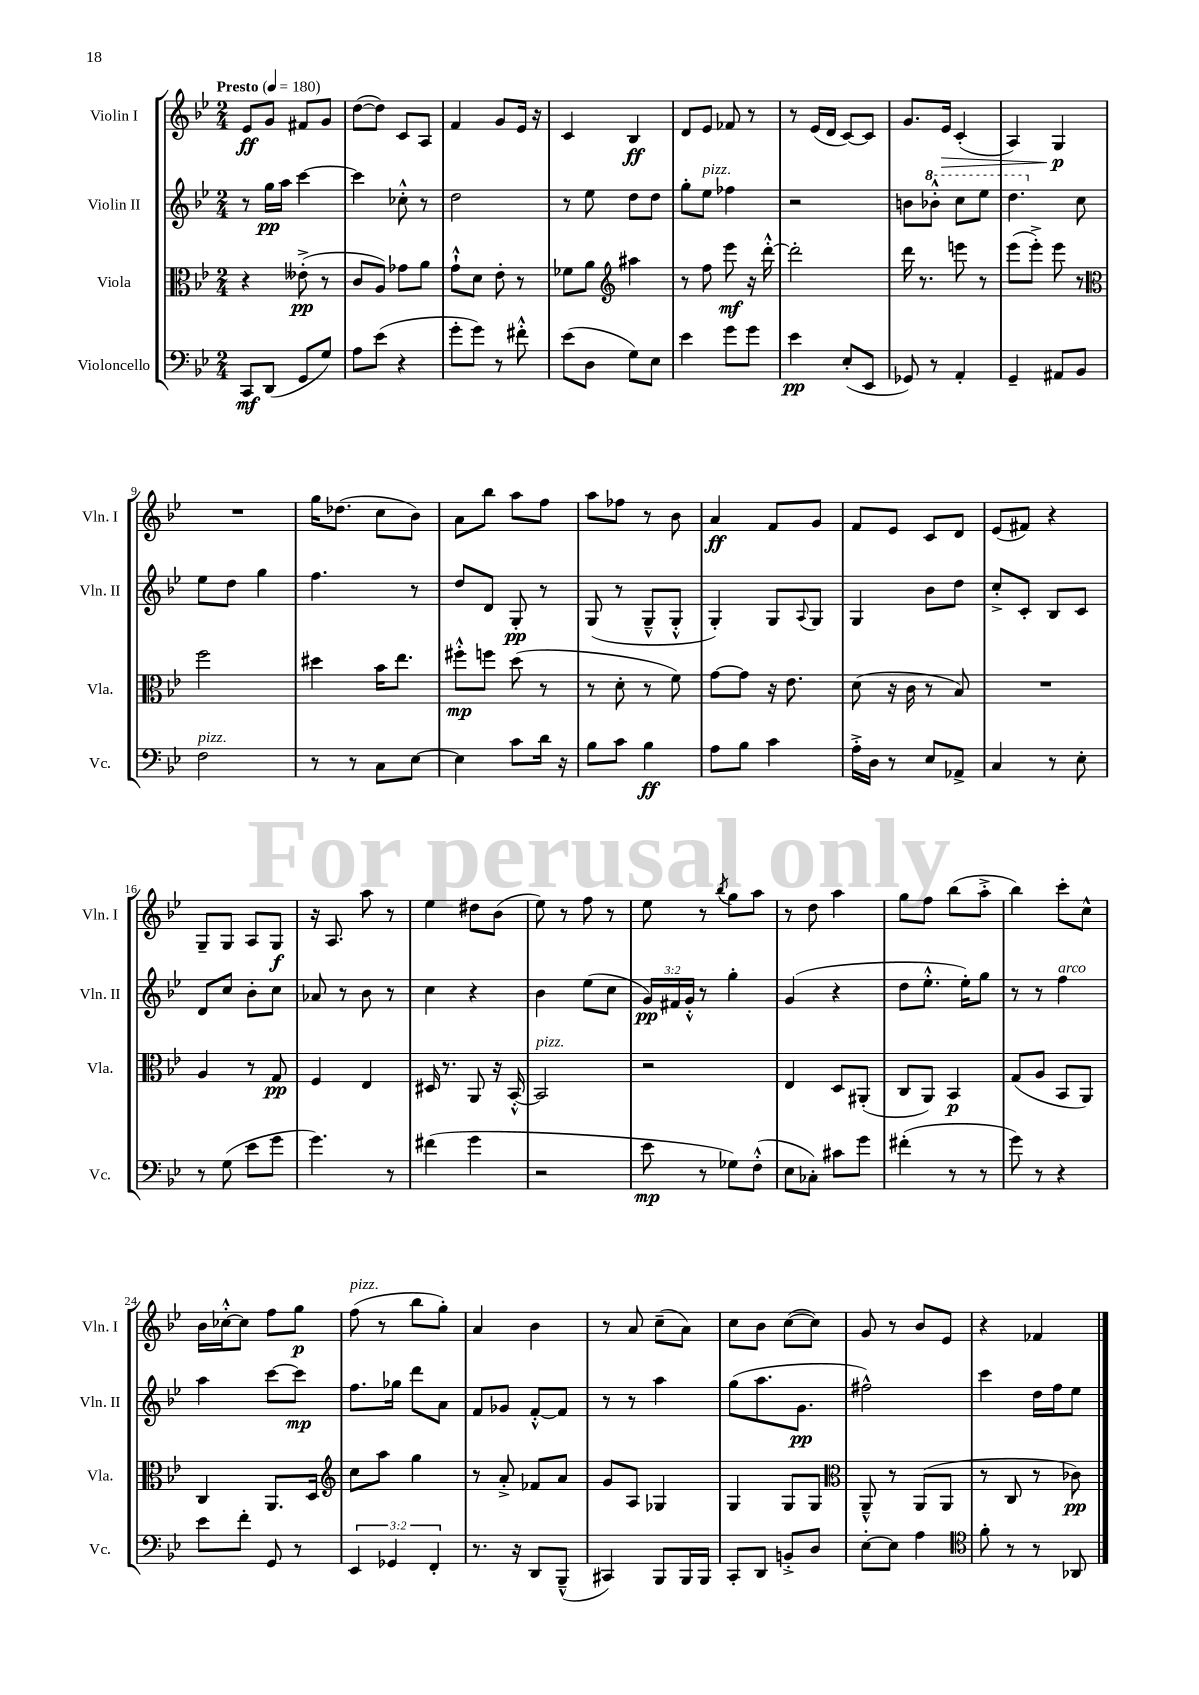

**kern	**dynam	**kern	**dynam	**kern	**dynam	**kern	**dynam
*part4	*part4	*part3	*part3	*part2	*part2	*part1	*part1
*staff4	*staff4	*staff3	*staff3	*staff2	*staff2	*staff1	*staff1
*I"Violoncello	*	*I"Viola	*	*I"Violin II	*	*I"Violin I	*
*I'Vc.	*	*I'Vla.	*	*I'Vln. II	*	*I'Vln. I	*
*clefF4	*	*clefC3	*	*clefG2	*	*clefG2	*
*k[b-e-]	*	*k[b-e-]	*	*k[b-e-]	*	*k[b-e-]	*
*M2/4	*	*M2/4	*	*M2/4	*	*M2/4	*
*MM180	*	*MM180	*	*MM180	*	*MM180	*
=1	=1	=1	=1	=1	=1	=1	=1
!	!	!	!	!	!	!LO:TX:a:B:t=Presto	!
8CC/L	mf	4r	.	8r	.	8e-/L	ff
(8DD/J	.	.	.	16gg\LL	pp	8g/J	.
.	.	.	.	16aa\JJ	.	.	.
8GG/L	.	(8e--X'^\	pp	[4ccc\	.	8f#X/L	.
8G/J)	.	8r	.	.	.	8g/J	.
=2	=2	=2	=2	=2	=2	=2	=2
8A\L	.	8c/L	.	4ccc\]	.	([8dd\L	.
(8e-\J	.	8A/J)	.	.	.	8dd\J])	.
4r	.	8g-X\L	.	8cc-X'^^\	.	8c/L	.
.	.	8a\J	.	8r	.	8A/J	.
=3	=3	=3	=3	=3	=3	=3	=3
8g'\L	.	8g`^^\L	.	2dd\	.	4f/	.
8g\J)	.	8d\J	.	.	.	.	.
8r	.	8e-'\	.	.	.	8g/L	.
8f#X'^^\	.	8r	.	.	.	16e-/Jk	.
.	.	.	.	.	.	16r	.
=4	=4	=4	=4	=4	=4	=4	=4
(8e-\L	.	8f-X\L	.	8r	.	4c/	.
8D\J	.	8a\J	.	8ee-\	.	.	.
*	*	*clefG2	*	*	*	*	*
8G\L)	.	4aa#X\	.	8dd\L	.	4B-/	ff
8E-\J	.	.	.	8dd\J	.	.	.
=5	=5	=5	=5	=5	=5	=5	=5
4e-\	.	8r	.	8gg'\L	.	8d/L	.
!	!	!	!	!LO:TX:a:i:t=pizz.	!	!	!
.	.	8ff\	.	8ee-\J	.	8e-/J	.
8g\L	.	8eee-\	mf	4ff-X\	.	8f-X/	.
8g\J	.	16r	.	.	.	8r	.
.	.	[16ddd'^^\	.	.	.	.	.
=6	=6	=6	=6	=6	=6	=6	=6
4e-\	pp	2ddd'\]	.	2r	.	8r	.
.	.	.	.	.	.	(16e-/LL	.
.	.	.	.	.	.	16d/JJ	.
(8E-'/L	.	.	.	.	.	[8c/L)	.
8EE-/J	.	.	.	.	.	8c/J]	.
=7	=7	=7	=7	=7	=7	=7	=7
8GG-X/)	.	16ddd\	.	8bn\L	.	8.g/L	.
.	.	8.r	.	.	.	.	.
*	*	*	*	*8va	*	*	*
8r	.	.	.	8bb-X'^^\J	.	.	.
!	!	!	!	!	!	!	!LO:HP:b
.	.	.	.	.	.	16e-/Jk	>
4AA'/	.	8eeen\	.	8ccc\L	.	(4c'/	.
.	.	8r	.	8eee-\J	.	.	.
=8	=8	=8	=8	=8	=8	=8	=8
4GG~/	.	(8eee-\L	.	4.ddd\	.	4A/)	.
.	.	8eee-'^\J)	.	.	.	.	.
8AA#X/L	.	8eee-\	.	.	.	4G/	p
*	*	*	*	*X8va	*	*	*
8BB-/J	.	8r	.	8cc\	.	.	.
.	.	.	.	.	.	.	]
!!LO:LB:g=z
=9	=9	=9	=9	=9	=9	=9	=9
*	*	*clefC3	*	*	*	*	*
!LO:TX:a:i:t=pizz.	!	!	!	!	!	!	!
2F\	.	2ff\	.	8ee-\L	.	2r	.
.	.	.	.	8dd\J	.	.	.
.	.	.	.	4gg\	.	.	.
=10	=10	=10	=10	=10	=10	=10	=10
8r	.	4dd#X\	.	4.ff\	.	16gg\KL	.
.	.	.	.	.	.	(8.dd-X\J	.
8r	.	.	.	.	.	.	.
8C\L	.	16b-\KL	.	.	.	8cc\L	.
.	.	8.ee-\J	.	.	.	.	.
[8E-\J	.	.	.	8r	.	8b-\J)	.
=11	=11	=11	=11	=11	=11	=11	=11
4E-\]	.	8ff#X'^^\L	mp	8dd/L	.	8a\L	.
.	.	8ffn\J	.	8d/J	.	8bb-\J	.
8c\L	.	(8dd\	.	8G'/	pp	8aa\L	.
16d\Jk	.	8r	.	8r	.	8ff\J	.
16r	.	.	.	.	.	.	.
=12	=12	=12	=12	=12	=12	=12	=12
8B-\L	.	8r	.	(8G/	.	8aa\L	.
8c\J	.	8d'\	.	8r	.	8ff-X\J	.
4B-\	ff	8r	.	8G~^^/L	.	8r	.
.	.	8f\)	.	8G'^^/J	.	8b-\	.
=13	=13	=13	=13	=13	=13	=13	=13
8A\L	.	[8g\L	.	4G'/)	.	4a/	ff
8B-\J	.	8g\J]	.	.	.	.	.
4c\	.	16r	.	8G/L	.	8f/L	.
.	.	8.e-\	.	.	.	.	.
.	.	.	.	8qqA/	.	.	.
.	.	.	.	8G/J	.	8g/J	.
=14	=14	=14	=14	=14	=14	=14	=14
16A'^\LL	.	(8d\	.	4G/	.	8f/L	.
16D\JJ	.	.	.	.	.	.	.
8r	.	16r	.	.	.	8e-/J	.
.	.	16c\	.	.	.	.	.
8E-/L	.	8r	.	8b-\L	.	8c/L	.
8AA-X^/J	.	8B-/)	.	8dd\J	.	8d/J	.
=15	=15	=15	=15	=15	=15	=15	=15
4C/	.	2r	.	8cc'^/L	.	(8e-/L	.
.	.	.	.	8c'/J	.	8f#X/J)	.
8r	.	.	.	8B-/L	.	4r	.
8E-'\	.	.	.	8c/J	.	.	.
!!LO:LB:g=z
=16	=16	=16	=16	=16	=16	=16	=16
8r	.	4A/	.	8d/L	.	8G~/L	.
(8G\	.	.	.	8cc/J	.	8G/J	.
8e-\L	.	8r	.	8b-'\L	.	8A/L	.
8g\J	.	8G/	pp	8cc\J	.	8G/J	f
=17	=17	=17	=17	=17	=17	=17	=17
4.g\)	.	4F/	.	8a-X/	.	16r	.
.	.	.	.	.	.	8.A/	.
.	.	.	.	8r	.	.	.
.	.	4E-/	.	8b-\	.	8aa\	.
8r	.	.	.	8r	.	8r	.
=18	=18	=18	=18	=18	=18	=18	=18
(4f#X\	.	16D#X/	.	4cc\	.	4ee-\	.
.	.	8.r	.	.	.	.	.
4g\	.	8AA/	.	4r	.	8dd#X\L	.
.	.	16r	.	.	.	(8b-\J	.
.	.	[16BB-'^^/	.	.	.	.	.
=19	=19	=19	=19	=19	=19	=19	=19
!	!	!LO:TX:a:i:t=pizz.	!	!	!	!	!
2r	.	2BB-/]	.	4b-\	.	8ee-\)	.
.	.	.	.	.	.	8r	.
.	.	.	.	(8ee-\L	.	8ff\	.
.	.	.	.	8cc\J	.	8r	.
=20	=20	=20	=20	=20	=20	=20	=20
8e-\	mp	2r	.	24g/LL)	pp	8ee-\	.
.	.	.	.	24f#X/	.	.	.
.	.	.	.	24g'^^/JJ	.	.	.
8r	.	.	.	8r	.	8r	.
.	.	.	.	.	.	8qbb-/	.
8G-X\L)	.	.	.	4gg'\	.	8gg\L	.
(8F'^^\J	.	.	.	.	.	8aa\J	.
=21	=21	=21	=21	=21	=21	=21	=21
8E-\L	.	4E-/	.	(4g/	.	8r	.
8C-X'\J)	.	.	.	.	.	8dd\	.
8c#X\L	.	8D/L	.	4r	.	4aa\	.
8g\J	.	(8AA#X'/J	.	.	.	.	.
=22	=22	=22	=22	=22	=22	=22	=22
(4f#X'\	.	8C/L	.	8dd\L	.	8gg\L	.
.	.	8AA/J)	.	8.ee-'^^\J	.	8ff\J	.
8r	.	4BB-/	p	.	.	(8bb-\L	.
.	.	.	.	16ee-'\KL)	.	.	.
8r	.	.	.	8gg\J	.	8aa'^\J	.
=23	=23	=23	=23	=23	=23	=23	=23
8g\)	.	(8G/L	.	8r	.	4bb-\)	.
8r	.	8A/J	.	8r	.	.	.
!	!	!	!	!LO:TX:a:i:t=arco	!	!	!
4r	.	8BB-/L	.	4ff\	.	8ccc'\L	.
.	.	8AA/J)	.	.	.	8cc^^\J	.
!!LO:LB:g=z
=24	=24	=24	=24	=24	=24	=24	=24
8e-\L	.	4C/	.	4aa\	.	16b-\LL	.
.	.	.	.	.	.	[16cc-X'^^\J	.
8f'\J	.	.	.	.	.	8cc-\J]	.
8GG/	.	8.AA/L	.	[8ccc\L	.	8ff\L	.
8r	.	.	.	8ccc\J]	mp	8gg\J	p
.	.	16D/Jk	.	.	.	.	.
=25	=25	=25	=25	=25	=25	=25	=25
*	*	*clefG2	*	*	*	*	*
!	!	!	!	!	!	!LO:TX:a:i:t=pizz.	!
6EE-/	.	8cc\L	.	8.ff\L	.	(8ff\	.
.	.	8aa\J	.	.	.	8r	.
6GG-X/	.	.	.	.	.	.	.
.	.	.	.	16gg-X\Jk	.	.	.
.	.	4gg\	.	8ddd\L	.	8bb-\L	.
6FF'/	.	.	.	.	.	.	.
.	.	.	.	8a\J	.	8gg'\J)	.
=26	=26	=26	=26	=26	=26	=26	=26
8.r	.	8r	.	8f/L	.	4a/	.
.	.	8a'^/	.	8g-X/J	.	.	.
16r	.	.	.	.	.	.	.
8DD/L	.	8f-X/L	.	[8f'^^/L	.	4b-\	.
(8BBB-~^^/J	.	8a/J	.	8f/J]	.	.	.
=27	=27	=27	=27	=27	=27	=27	=27
4CC#X/)	.	8g/L	.	8r	.	8r	.
.	.	8A/J	.	8r	.	8a/	.
8BBB-/L	.	4G-X/	.	4aa\	.	(8cc~\L	.
16BBB-/L	.	.	.	.	.	8a\J)	.
16BBB-/JJ	.	.	.	.	.	.	.
=28	=28	=28	=28	=28	=28	=28	=28
8CC'/L	.	4G/	.	(8gg\L	.	8cc\L	.
8DD/J	.	.	.	8.aa\	.	8b-\J	.
8BBn'^/L	.	8G/L	.	.	.	([8cc\L	.
.	.	.	.	8.g\J	pp	.	.
8D/J	.	8G/J	.	.	.	8cc\J])	.
=29	=29	=29	=29	=29	=29	=29	=29
*	*	*clefC3	*	*	*	*	*
[8E-'\L	.	8AA~^^/	.	2ff#X^^\)	.	8g/	.
8E-\J]	.	8r	.	.	.	8r	.
4A\	.	(8AA/L	.	.	.	8b-/L	.
.	.	8AA/J	.	.	.	8e-/J	.
=30	=30	=30	=30	=30	=30	=30	=30
*clefC4	*	*	*	*	*	*	*
8f'\	.	8r	.	4ccc\	.	4r	.
8r	.	8C/	.	.	.	.	.
8r	.	8r	.	16dd\LL	.	4f-X/	.
.	.	.	.	16ff\J	.	.	.
8AA-X/	.	8c-X\)	pp	8ee-\J	.	.	.
==	==	==	==	==	==	==	==
*-	*-	*-	*-	*-	*-	*-	*-
